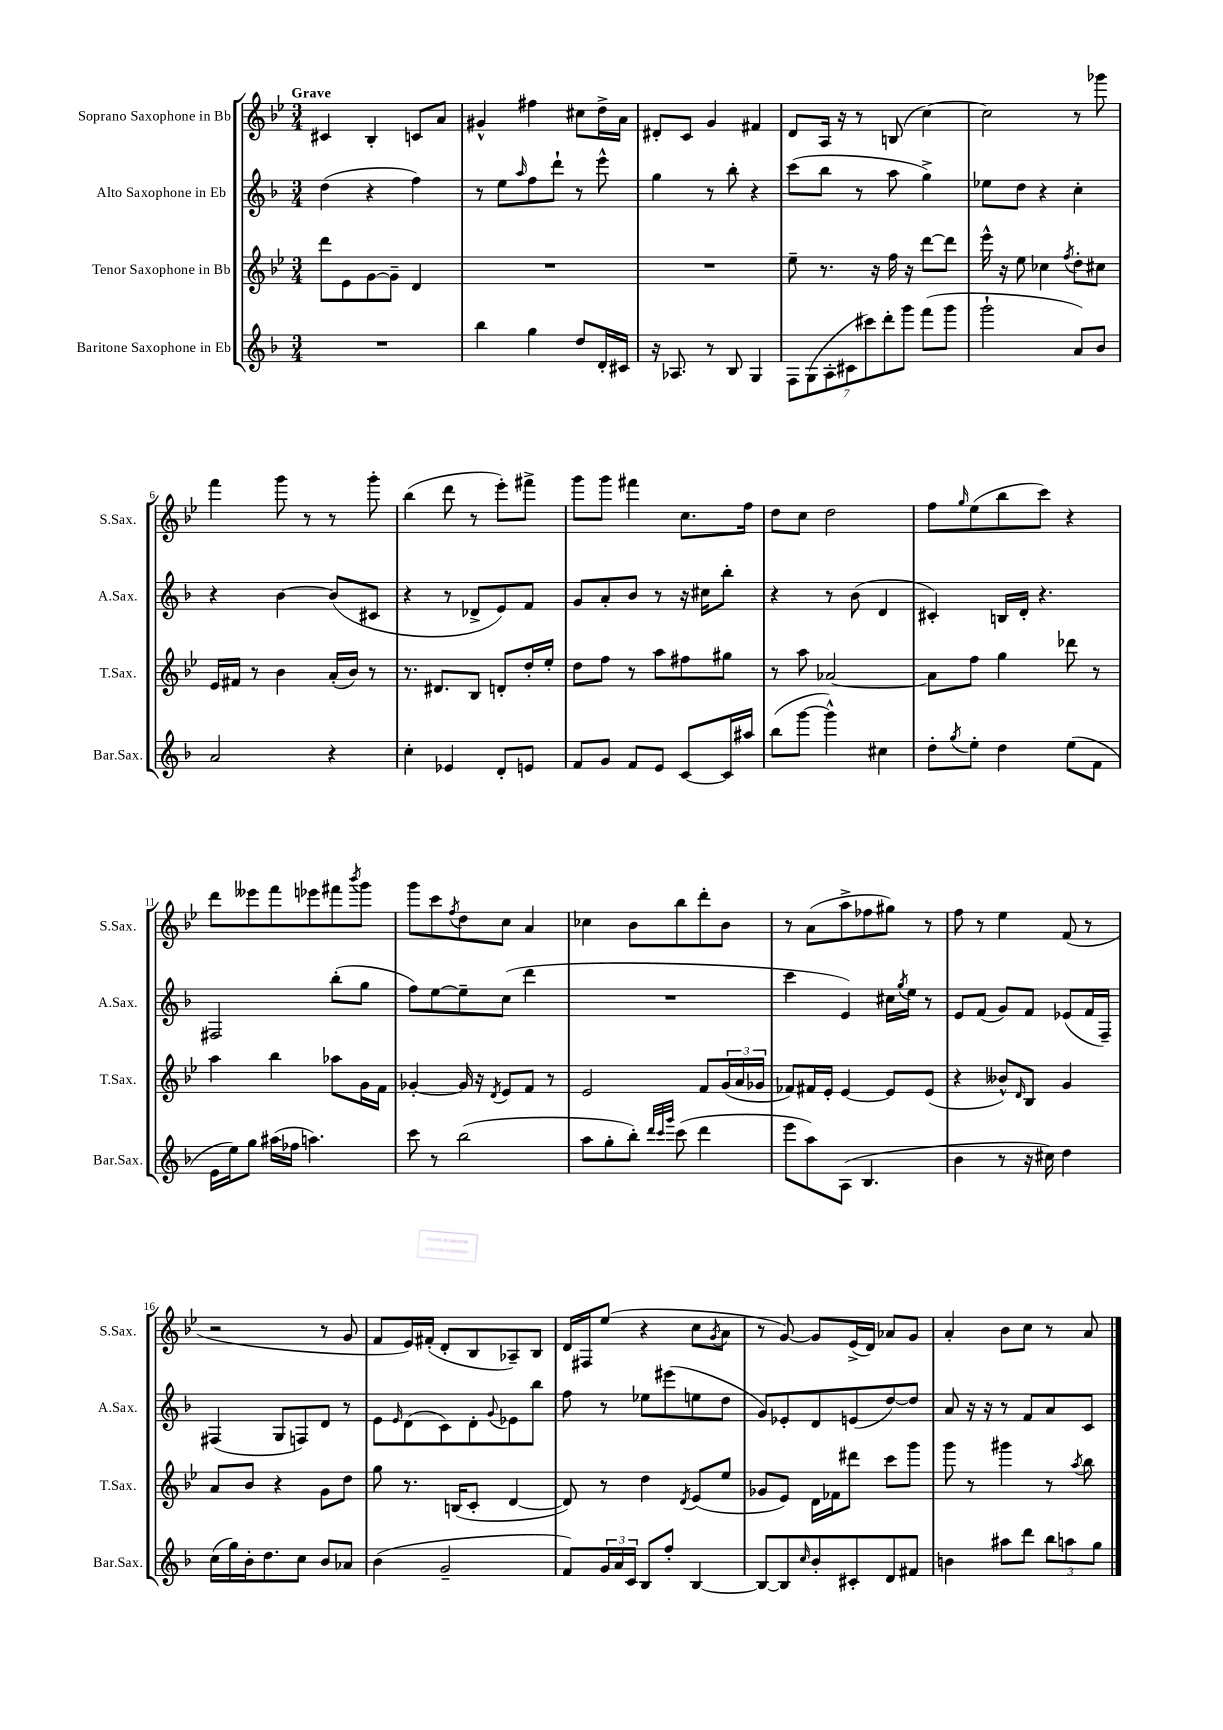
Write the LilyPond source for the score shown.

<<
\new StaffGroup <<
\new Staff = "s0" \with { instrumentName = "Soprano Saxophone in Bb" shortInstrumentName = "S.Sax." } {
    \clef treble \key bes \major \numericTimeSignature \time 3/4 \tempo "Grave"
    cis'4 bes4-. c'8 a'8 |
    gis'4-^ fis''4 cis''8 d''16-> a'16 |
    dis'8-. c'8 g'4 fis'4 |
    d'8 a16 r16 r8 b8( c''4~) |
    c''2 r8 ges'''8 |
    f'''4 g'''8 r8 r8 g'''8-. |
    bes''4( d'''8 r8 ees'''8-.) fis'''8-> |
    g'''8 g'''8 fis'''4 c''8. f''16 |
    d''8 c''8 d''2 |
    f''8 \grace { g''16 } ees''8( bes''8 c'''8) r4 |
    d'''8 eeses'''8 f'''8 ees'''8 fis'''8 \acciaccatura { bes'''8 } g'''8 |
    g'''8 c'''8 \acciaccatura { f''8 } d''8 c''8 a'4 |
    ces''4 bes'8 bes''8 d'''8-. bes'8 |
    r8 a'8( a''8-> fes''8 gis''8) r8 |
    f''8 r8 ees''4 f'8( r8 |
    r2 r8 g'8 |
    f'8 ees'16) fis'16-.( d'8-. bes8 aes8--) bes8 |
    d'16 fis16 ees''8( r4 c''8 \acciaccatura { g'8 } a'8 |
    r8 g'8~) g'8 ees'16->( d'16) aes'8 g'8 |
    a'4-. bes'8 c''8 r8 a'8 \bar "|." |
}
\new Staff = "s1" \with { instrumentName = "Alto Saxophone in Eb" shortInstrumentName = "A.Sax." } {
    \clef treble \key f \major \numericTimeSignature \time 3/4
    d''4( r4 f''4) |
    r8 e''8 \grace { a''16 } f''8 d'''8-! r8 e'''8-^ |
    g''4 r8 bes''8-. r4 |
    c'''8( bes''8 r8 a''8 g''4->) |
    ees''8 d''8 r4 c''4-. |
    r4 bes'4~ bes'8( cis'8 |
    r4 r8 des'8-> e'8) f'8 |
    g'8 a'8-. bes'8 r8 r16 cis''16 bes''8-. |
    r4 r8 bes'8( d'4 |
    cis'4-.) b16 d'16-. r4. |
    fis2 bes''8-.( g''8 |
    f''8) e''8~ e''8-- c''8( d'''4 |
    R2. |
    c'''4 e'4) cis''16 \acciaccatura { g''8 } e''16 r8 |
    e'8 f'8( g'8) f'8 ees'8( f'16 f16--) |
    fis4( g8 f8) d'8 r8 |
    e'8 \grace { e'16 } d'8( c'8) d'8-. \appoggiatura { g'8 } ees'8 bes''8 |
    f''8 r8 ees''8 eis'''8( e''8 d''8 |
    g'8) ees'8-. d'8 e'8( d''8~) d''8 |
    a'8 r16 r16 r8 f'8 a'8 c'8 \bar "|." |
}
\new Staff = "s2" \with { instrumentName = "Tenor Saxophone in Bb" shortInstrumentName = "T.Sax." } {
    \clef treble \key bes \major \numericTimeSignature \time 3/4
    d'''8 ees'8 g'8~ g'8-- d'4 |
    R2. |
    R2. |
    ees''8-- r8. r16 f''16 r16 d'''8~ d'''8 |
    ees'''16-^ r16 ees''8 ces''4 \acciaccatura { f''8 } d''8-. cis''8 |
    ees'16 fis'16 r8 bes'4 a'16-.( bes'16) r8 |
    r8. dis'8. bes8 d'8-. d''16-. ees''16-. |
    d''8 f''8 r8 a''8 fis''8 gis''8 |
    r8 a''8 aes'2~ |
    aes'8 f''8 g''4 des'''8 r8 |
    a''4 bes''4 aes''8 g'16 f'16 |
    ges'4~-. ges'16 r16 \acciaccatura { d'8 } ees'8 f'8 r8 |
    ees'2 f'8 \tuplet 3/2 { g'16( a'16 ges'16 } |
    fes'8) fis'16 ees'16-. ees'4~ ees'8 ees'8( |
    r4 beses'8-^) \grace { d'16 } bes8 g'4 |
    a'8 bes'8 r4 g'8 d''8 |
    g''8 r8. b16( c'8-. d'4~ |
    d'8) r8 d''4 \acciaccatura { d'8 } ees'8( ees''8 |
    ges'8 ees'8) d'16 fes'16 dis'''8 c'''8 g'''8 |
    g'''8 r8 gis'''4 r8 \acciaccatura { a''8 } bes''8 \bar "|." |
}
\new Staff = "s3" \with { instrumentName = "Baritone Saxophone in Eb" shortInstrumentName = "Bar.Sax." } {
    \clef treble \key f \major \numericTimeSignature \time 3/4
    R2. |
    bes''4 g''4 d''8 d'16-. cis'16 |
    r16 aes8. r8 bes8 g4 |
    \tuplet 7/4 { f8 g8( a8-. cis'8 cis'''8) d'''8-. g'''8 } f'''8( g'''8 |
    g'''2-! a'8) bes'8 |
    a'2 r4 |
    c''4-. ees'4 d'8-. e'8 |
    f'8 g'8 f'8 e'8 c'8~ c'16 ais''16 |
    bes''8( g'''8~ g'''4-^) cis''4 |
    d''8-. \acciaccatura { g''8 } e''8-. d''4 e''8( f'8 |
    e'16 e''16) g''8 ais''16( fes''16 a''4.) |
    c'''8 r8 bes''2( |
    a''8 g''8-. bes''8-.) \grace { d'''32 c'''32 g'''32 } c'''8( d'''4 |
    e'''8 a''8) a8( bes4. |
    bes'4 r8 r16 cis''16) d''4 |
    c''16( g''16) bes'16-. d''8. c''8 bes'8 aes'8 |
    bes'4( g'2-- |
    f'8) \tuplet 3/2 { g'16 a'16 c'16 } bes8 f''8-. bes4~ |
    bes8~ bes8 \grace { c''16 } bes'8-. cis'8-. d'8 fis'8 |
    b'4 ais''8 d'''8 \tuplet 3/2 { bes''8 a''8 g''8 } \bar "|." |
}
>>
>>
